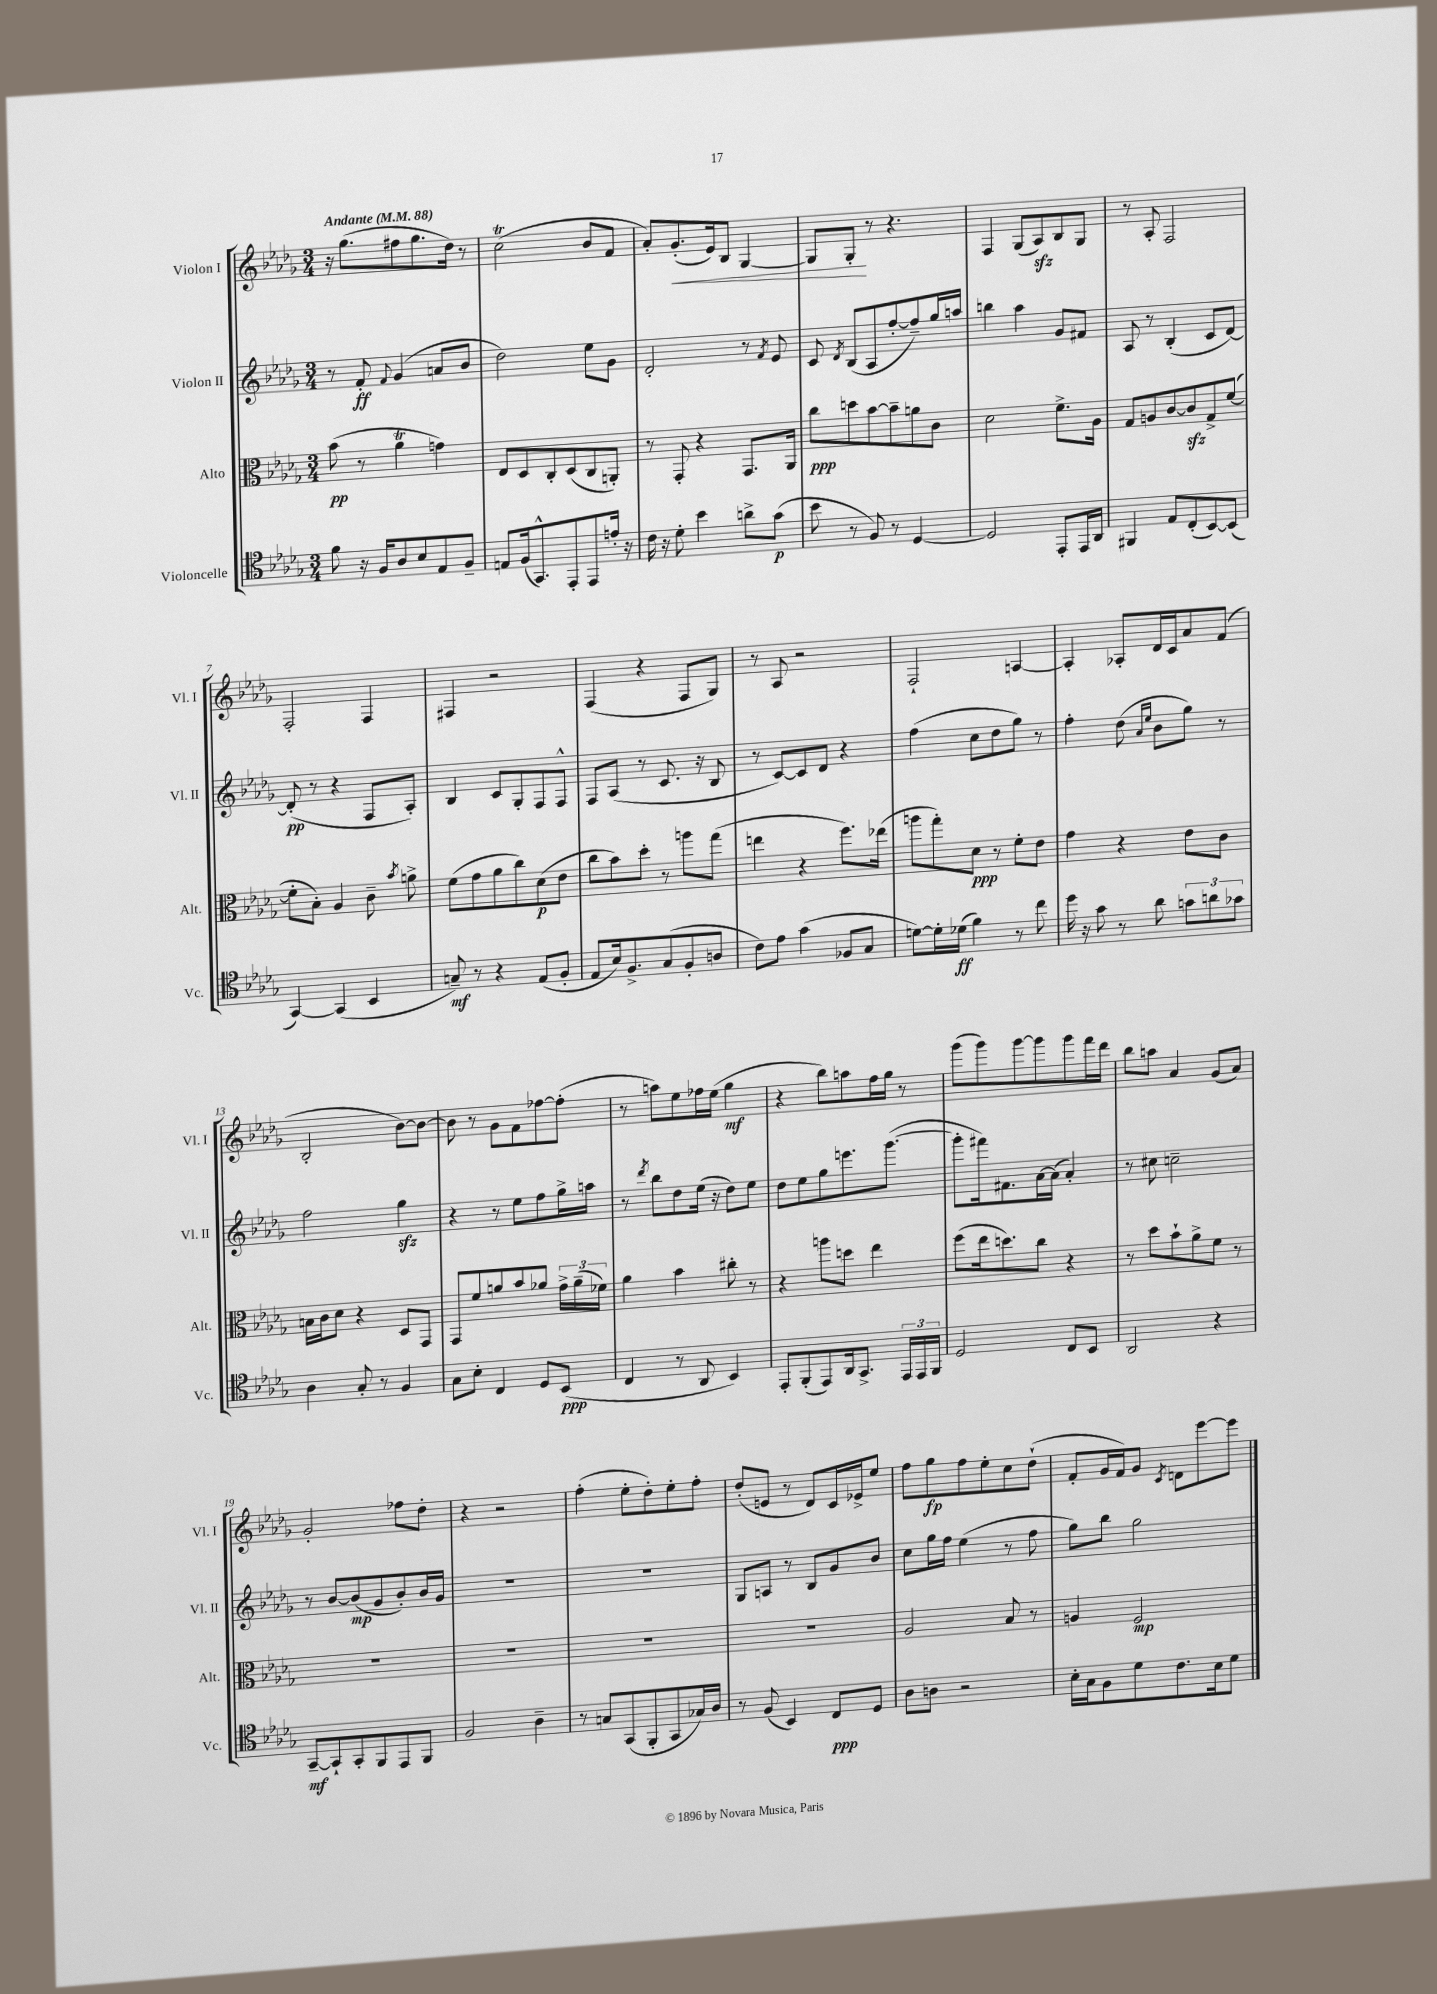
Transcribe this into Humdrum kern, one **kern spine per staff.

**kern	**kern	**kern	**kern
*staff4	*staff3	*staff2	*staff1
*clefC4	*clefC3	*clefG2	*clefG2
*k[b-e-a-d-g-]	*k[b-e-a-d-g-]	*k[b-e-a-d-g-]	*k[b-e-a-d-g-]
*M3/4	*M3/4	*M3/4	*M3/4
*MM88	*MM88	*MM88	*MM88
8f	(8b-	8r	16r
.	.	.	(8.gg-
16r	8r	8f'	.
16F	.	.	.
.	.	8qqf	.
8A-	4a-	(4g-	8ff#
8B-	.	.	8.gg-
8E-	4g)	8a	.
.	.	.	16dd-)
8F~	.	8b-	8r
=	=	=	=
8E	8E-	2dd-)	(2cc
(16F	8D-	.	.
8.GG-^^)	.	.	.
.	8C'	.	.
8EE-'	(8D-	.	.
8EE-	8C	8ee-	8b-
16e'	8AA')	8g-	8f
16r	.	.	.
=	=	=	=
16c	8r	2d-'	8a-')
16r	.	.	.
8d-'	8GG-'	.	(8.g-'
4b-	4r	.	.
.	.	.	16e-)
.	.	.	8B-
8a^	8.GG-	8r	[4G-
.	.	8qf	.
(8g-	.	8e-	.
.	16AA-	.	.
=	=	=	=
8b-	8cc	8c	8G-]
.	.	8qd-	.
8r	8dd	(8B-	8G-'
8F)	[8b-	8A-	8r
8r	8b-~]	[8ff'	4.r
[4D-	8a	8ff~])	.
.	8c	16gg-	.
.	.	16aa	.
=	=	=	=
2D-]	2d-	4bb	4F
.	.	4aa-	(8G-
.	.	.	8A-)
8EE-'	8.f^	8g-	8B-
16EE-	.	8f#	8G-
16AA-	16A-	.	.
=	=	=	=
4FF#	8G-	8A-	8r
.	8A	8r	8A-'
8E-	[8c	(4B-'	2F
(8C'	8c]	.	.
[8BB-)	8G-^	8c	.
(8BB-]	([8f	[8d-)	.
=	=	=	=
[4GG-)	8f']	(8d-']	2F'
.	8B-')	8r	.
(4GG-]	4A-	4r	.
4BB-	8c~	8F	4F
.	8qb-	.	.
.	8a^	8A-')	.
=	=	=	=
8G~)	(8f	4B-	4F#
8r	8g-	.	.
4r	8a-	8c	2r
.	8cc)	8G-'	.
(8E-	(8d-	8F	.
8F'	8e-	8F^^	.
=	=	=	=
8E-	8cc	8F	(4F
16B-)	8b-)	(8A-	.
8.F^	.	.	.
.	8dd-'	8r	4r
(8G-	8r	8.c	.
8F'	8aa	.	8F
.	.	16r	.
8A	(8gg-	8B-	8G-)
=	=	=	=
8c)	4ee	8r	8r
8e-	.	[8c)	8A-
(4g-	4r	8c]	2r
.	.	8d-	.
8F-	8.ff)	4r	.
8G-	.	.	.
.	(16ee-	.	.
=	=	=	=
[8d)	8aa	(4ff	2F`
16d']	8gg-')	.	.
(16d-	.	.	.
4f)	8d-	8cc	.
.	8r	8dd-	.
8r	8f'	8gg-)	[4A
8cc	8e-	8r	.
=	=	=	=
16dd-	4g-	4ff'	4A']
16r	.	.	.
8g-	.	.	.
8r	4r	(8dd-	8A-'
.	.	16qqa-	.
.	.	16qqee-	.
8a-	.	8b-	16d-
.	.	.	16c
12g	8e-	8gg-)	8a-
12a	.	.	.
.	8c	8r	(8f
12g-	.	.	.
=	=	=	=
4A-	16B	2ff	2B-'
.	16c	.	.
.	8d-	.	.
8G-'	4r	.	.
8r	.	.	.
4F	8D-	4gg-	[8b-)
.	8GG-	.	8b-_
=	=	=	=
8G-	8GG-	4r	8b-]
8B-'	8f	.	8r
4C	8a	8r	8g-
.	8b-	8ee-	8f
8D-	8a-	8ff	[8ff-
(8BB-	24g-^	16gg-^	(8ff-']
.	(24a-~	.	.
.	.	16aa	.
.	24f-)	.	.
=	=	=	=
4C	4a-	8r	8r
.	.	8qddd-	.
.	.	8bb-	8aa)
8r	4b-	8dd-	8ee-
8AA-	.	(16ee-	16ff-
.	.	16r	(16ee-
4BB-)	8cc#'	8dd-)	4gg-
.	8r	8ee-	.
=	=	=	=
8EE-'	4r	8dd-	4r
(8FF'	.	8ee-	.
8EE-)	8aa	8gg-	8bb-)
16AA-	8dd	8.eee	8aa
8.GG-^	.	.	.
.	4ee-	.	16ff
.	.	([8.ggg-	16gg-
24EE-	.	.	8r
24EE-	.	.	.
24FF	.	.	.
=	=	=	=
2D-	(8ff	8ggg-']	(8ggg-
.	16ee-	16fff#)	8ggg-)
.	8.dd)	8.f#	.
.	.	.	[8ggg-
.	8cc	[16a-	8ggg-]
.	.	(16a-]	.
8C	4r	4a-')	8ggg-
8BB-	.	.	16fff
.	.	.	16ddd-
=	=	=	=
2AA-	8r	8r	8bb-
.	8dd-	8cc#	8aa
.	8b-`	2cc~	4a-
.	8a-^	.	.
4r	8f	.	(8g-
.	8r	.	8a-)
=	=	=	=
[8GG-~	2.r	8r	2g-'
8GG-`]	.	[8b-	.
8GG-'	.	(8b-]	.
8FF	.	8g-	.
8EE-	.	8b-')	8ff-
8FF	.	16b-	8dd-'
.	.	16g-	.
=	=	=	=
2F	2.r	2.r	4r
.	.	.	2r
4A-~	.	.	.
=	=	=	=
8r	2.r	2.r	(4ff'
8G	.	.	.
(8GG-	.	.	8ee-'
8FF'	.	.	8dd-')
8GG-	.	.	8ee-'
16G-)	.	.	8ff'
16A-	.	.	.
=	=	=	=
8r	2.r	8G-	(8dd-'
(8F	.	8A	8e
4BB-)	.	8r	8r
.	.	8B-	8d-)
8C	.	8g-	16c
.	.	.	16e-^
8D-	.	8b-	8ee-
=	=	=	=
8A-	2A-	8cc	8ff
8A	.	16gg-	8gg-
.	.	16ff	.
2r	.	(4ee-	8ff
.	.	.	8ee-'
.	8B-	8r	8cc
.	8r	8ff	(8dd-`
=	=	=	=
16B-'	4A	8gg-)	8f'
16G-	.	.	.
8F	.	8bb-	16g-
.	.	.	16f)
8d-	2F	2gg-	8g-
.	.	.	8qc
8.c	.	.	8d
.	.	.	[8eee-
16B-	.	.	.
8d-	.	.	8eee-]
==	==	==	==
*-	*-	*-	*-
